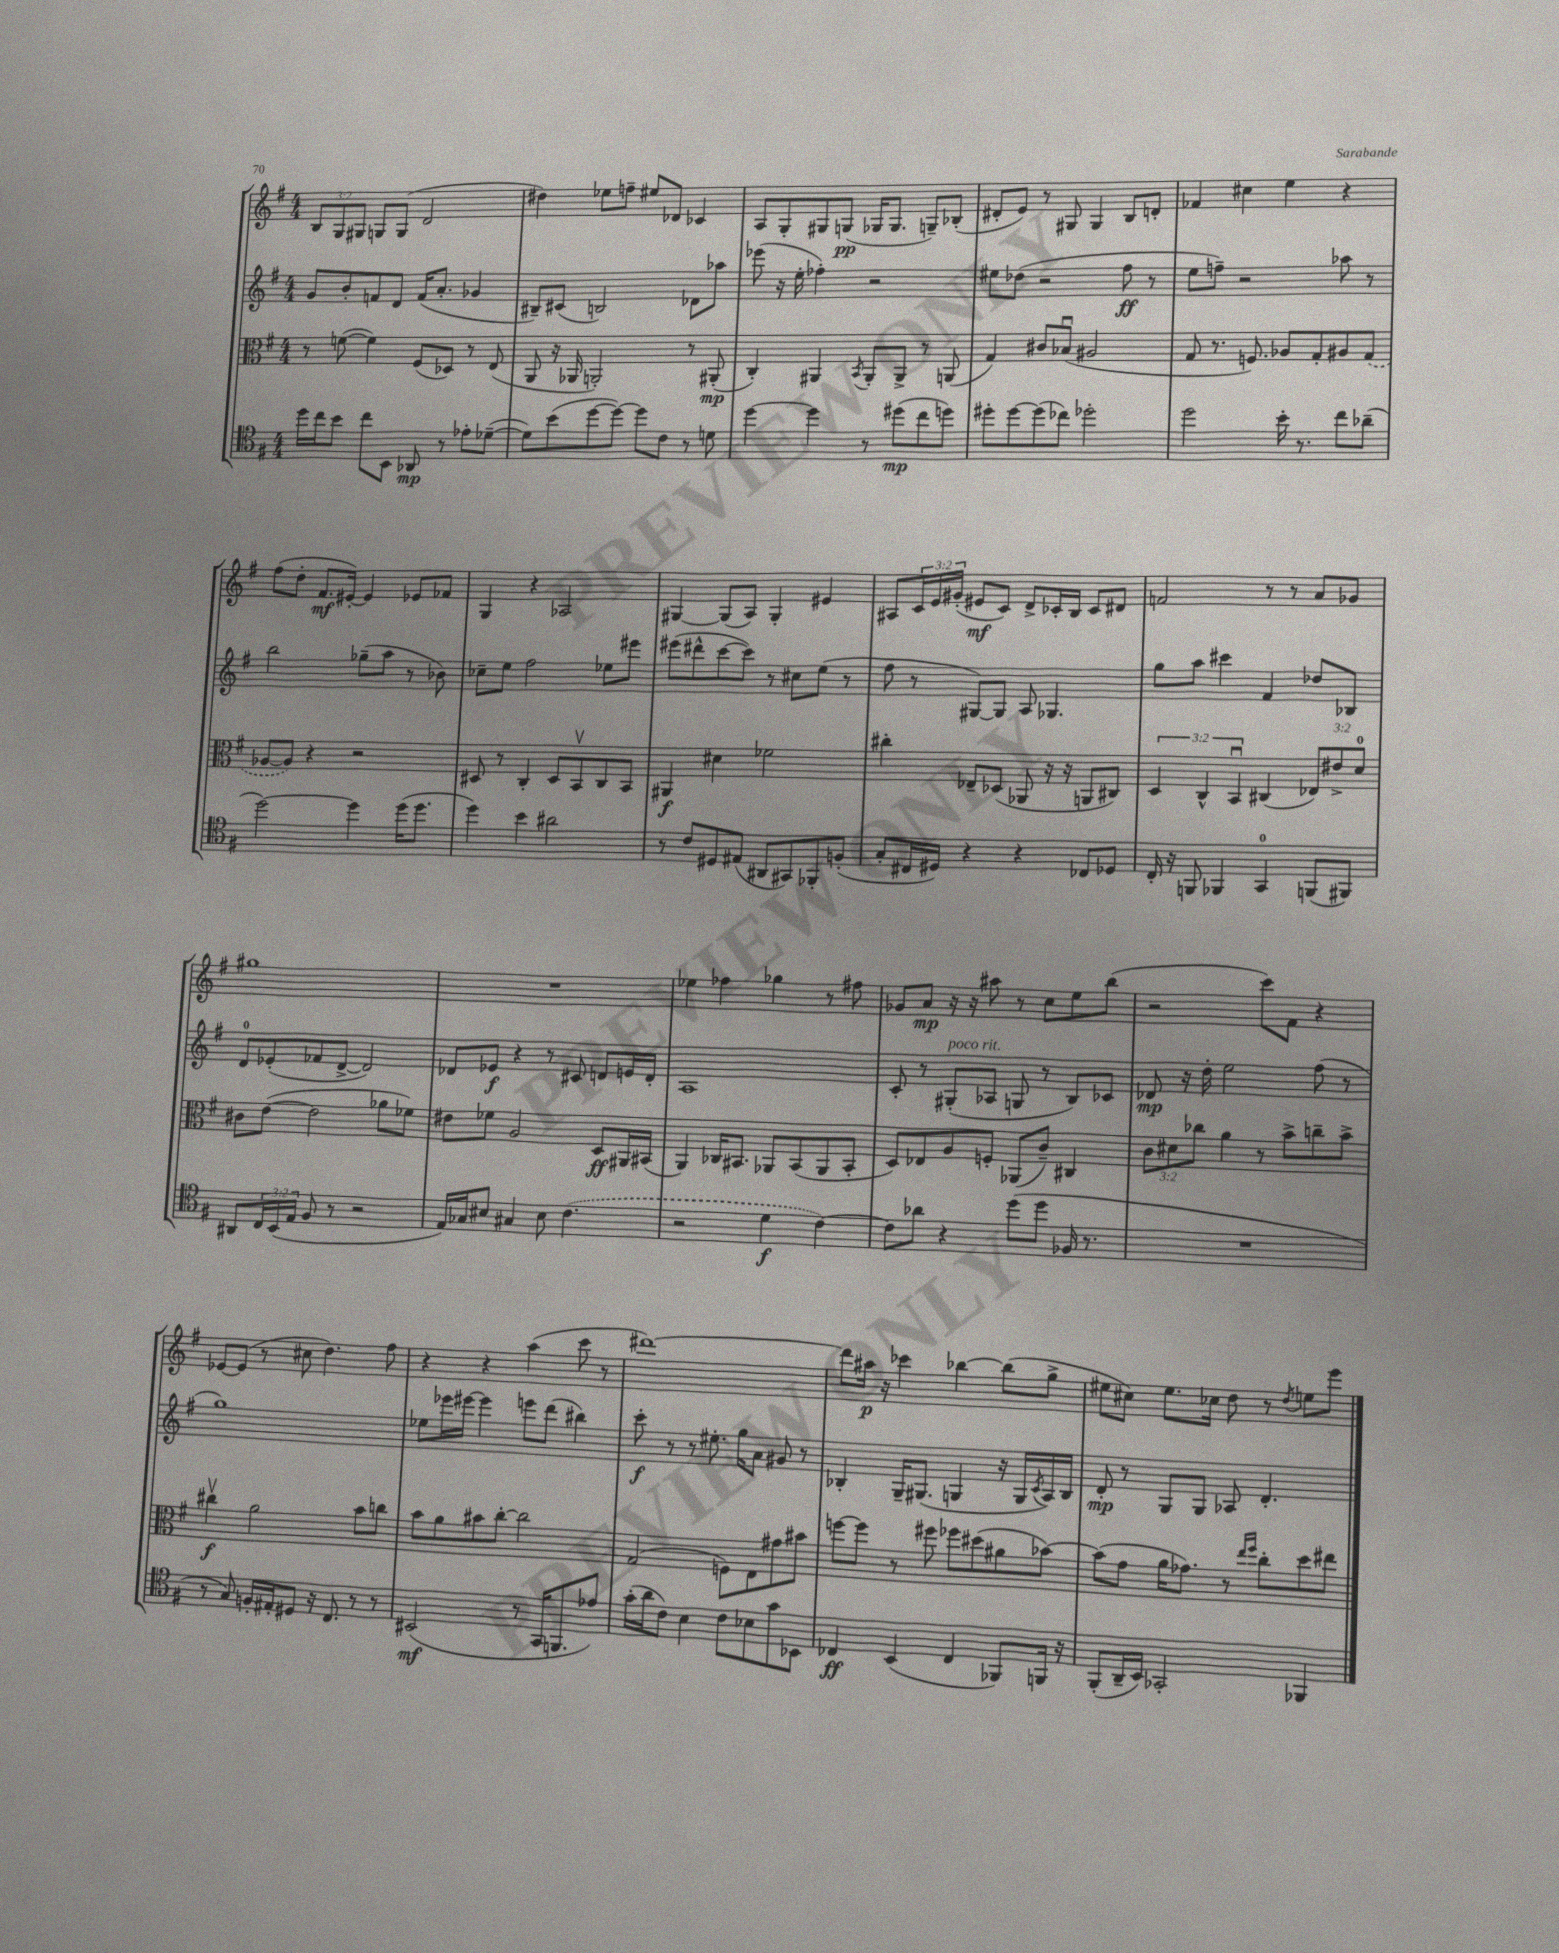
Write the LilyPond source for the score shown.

<<
\new StaffGroup <<
\new Staff = "s0" {
    \clef treble \key g \major \numericTimeSignature \time 4/4 \override Staff.TupletNumber.text = #tuplet-number::calc-fraction-text
    \tuplet 3/2 { b8 g8 gis8 } g8 g8( d'2 |
    dis''4) ees''8 f''8-- eis''8 des'8 ces'4 |
    a8 g8-. gis8 g8\pp( ges16 ges8. g8--) bes8-.( |
    dis'8-. e'8) r8 gis8 gis4 b8 d'8-. |
    fes'4 cis''4 e''4 r4 |
    fis''8( d''8-. fis'8.\mf eis'16~-.) eis'4 ees'8 fes'8 |
    g4 r4 aes2 |
    gis4~ gis8( a8) gis4-. eis'4 |
    ais8 \tuplet 3/2 { c'16 e'16 gis'16-.( } eis'8\mf c'8) d'8-> ces'16-. b16 ces'8 dis'8 |
    f'2 r8 r8 a'8 ges'8 |
    gis''1 |
    R1 |
    ees''4 fes''4 ges''4 r8 fis''8 |
    ges'8 a'8\mp r16 r16 ais''8 r8 c''8 e''8 b''8( |
    r2 c'''8) fis'8 r4 |
    ees'8~ ees'8( r8 cis''8 d''4.) fis''8 |
    r4 r4 a''4( c'''8 r8 |
    dis'''1~) |
    dis'''8 ais''16\p r16 ces'''4 bes''4~ bes''8( g''8-> |
    eis''8 cis''8) eis''8. ces''16 d''8 r8 \acciaccatura { d''8 } e''8 e'''8 \bar "|." |
}
\new Staff = "s1" {
    \clef treble \key g \major \numericTimeSignature \time 4/4
    g'8 b'8-. f'8 d'8 f'16( a'8.-. ges'4 |
    bis8--) cis'8( b2) des'8 aes''8 |
    ees'''8( r16 e''16-. fes''4-.) r2 |
    eis''8 des''8( r2 fis''8\ff r8 |
    e''8 f''8--) r2 aes''8 r8 |
    b''2 ges''8--( a''8 r8 bes'8) |
    ces''8-- e''8 fis''2 ees''8 eis'''8 |
    eis'''8( dis'''8-^ c'''8~ c'''8) r8 cis''8 e''8( r8 |
    fis''8 r8 gis8~) gis8 a8 ges4. |
    g''8 a''8 cis'''4 fis'4 des''8 bes8 |
    d'8-0 ees'8-.( fes'8 d'8~-> d'2) |
    des'8 ees'8\f r4 r8 cis'8 d'8 e'16 d'16-. |
    a1 |
    c'8-. r8 gis8-.^\markup { \italic "poco rit." }( aes8 g8 r8 b8) ces'8 |
    des'8\mp r16 d''16-. e''2 fis''8( r8 |
    g''1) |
    ees''8 ees'''16 eis'''16~ eis'''4 e'''8 d'''8( bis''4) |
    c'''8-.\f r8 r8 eis''8.-. g''16 a'8 gis'8 r8 |
    bes4-. g16-- gis8.( g4 r16 g16 \acciaccatura { c'8 } a16) bes16 |
    d'8-.\mp r8 g8 g8 aes8 d'4.-. \bar "|." |
}
\new Staff = "s2" {
    \clef alto \key g \major \numericTimeSignature \time 4/4 \override Staff.TupletNumber.text = #tuplet-number::calc-fraction-text
    r8 f'8~( f'4) fis8( des8) r8 e8( |
    a,8 r16 aes,16 a,2-.) r8 ais,8-.\mp( |
    c4-.) ais,4 \acciaccatura { b,8 } ais,8-. ais,8-> r8 a,8( |
    g4) cis'8 bes8\downbow( ais2 |
    g8 r8. f8.) aes8 g8-. ais8 \once \slurDashed g8( |
    aes8~ aes8) r4 r2 |
    dis8 r8 c4-. dis8 b,8\upbow c8 b,8 |
    ais,4\f dis'4 fes'2 |
    cis''4-. ees8-- des8( aes,8 r16 r16 a,8 cis8) |
    \tuplet 3/2 { d4 c4-^ b,4\downbow } cis4( \tuplet 3/2 { ees8) eis'8-> d'8-0 } |
    cis'8 e'8~( e'2 aes'8 fes'8) |
    eis'8 fes'8 a2 d8\ff ais,16 bis,16( |
    a,4) ces16 bis,8. aes,8 bis,8( aes,8 bis,8-. |
    d8) ees8 a8 f8-. aes,8( c'8--) cis4 |
    \tuplet 3/2 { c'8 dis'8 ces''8 } a'4 r8 b'8-> c''8-- b'8-> |
    cis''4\upbow\f a'2 b'8 c''8 |
    b'8 a'8 bis'8 c''8~-. c''2 |
    g2( f8) e8 gis'8 bis'8 |
    f''8~ f''8 r8 fis''8 fes''8 dis''8( ais'8 bes'8~) |
    bes'8( g'8 a'16 ges'8.) r8 \grace { e''16 fis''16 } c''8-. d''8 eis''8 \bar "|." |
}
\new Staff = "s3" {
    \clef tenor \key g \major \numericTimeSignature \time 4/4 \override Staff.TupletNumber.text = #tuplet-number::calc-fraction-text
    d''16 c''16 b'8 c''8 b,8 aes,8\mp r8 ees'8-. des'8~--( |
    des'8) b'8( d''8~ d''8~) d''8 c'8 r8 d'8 |
    d''4~ d''4 r8 dis''8\mp( c''8 d''8) |
    dis''8-. dis''8~ dis''8( ces''8) des''2-. |
    d''2 b'16-. r8. c''8 aes'8--( |
    d''2~) d''4 d''16( d''8. |
    d''4) b'4 ais'2 |
    r8 c'8 dis8 eis8( ais,8 gis,8) fes,8-. f8-.( |
    g8-. cis16 dis16) r4 r4 ces8 des8 |
    c16-. r16 f,8 fes,4 g,4-0 f,8( fis,8) |
    ais,8 \tuplet 3/2 { c16 b,16( e16 } fis8 r8 r2 |
    e16) ges16 bis8 gis4 bis8 \once \slurDashed c'4.( |
    r2 d'4\f c'4~) |
    c'8 aes'8 r4 d''8( d''8 fes16 r8. |
    R1 |
    r8 g8) f16-. eis16-. dis8 r16 c8. r8 r8 |
    bis,2\mf( r8 g,16 f,8. ees'8) |
    g'16-.( a'16 c'8) b4 c'8 bes8 g'8 bes,8 |
    ces4\ff b,4( ces4 fes,8) f,16 r16 |
    fis,8-.( a,16-- b,16) ges,2-. fes,4 \bar "|." |
}
>>
>>
\layout { \context { \Score \remove "Bar_number_engraver" } }
